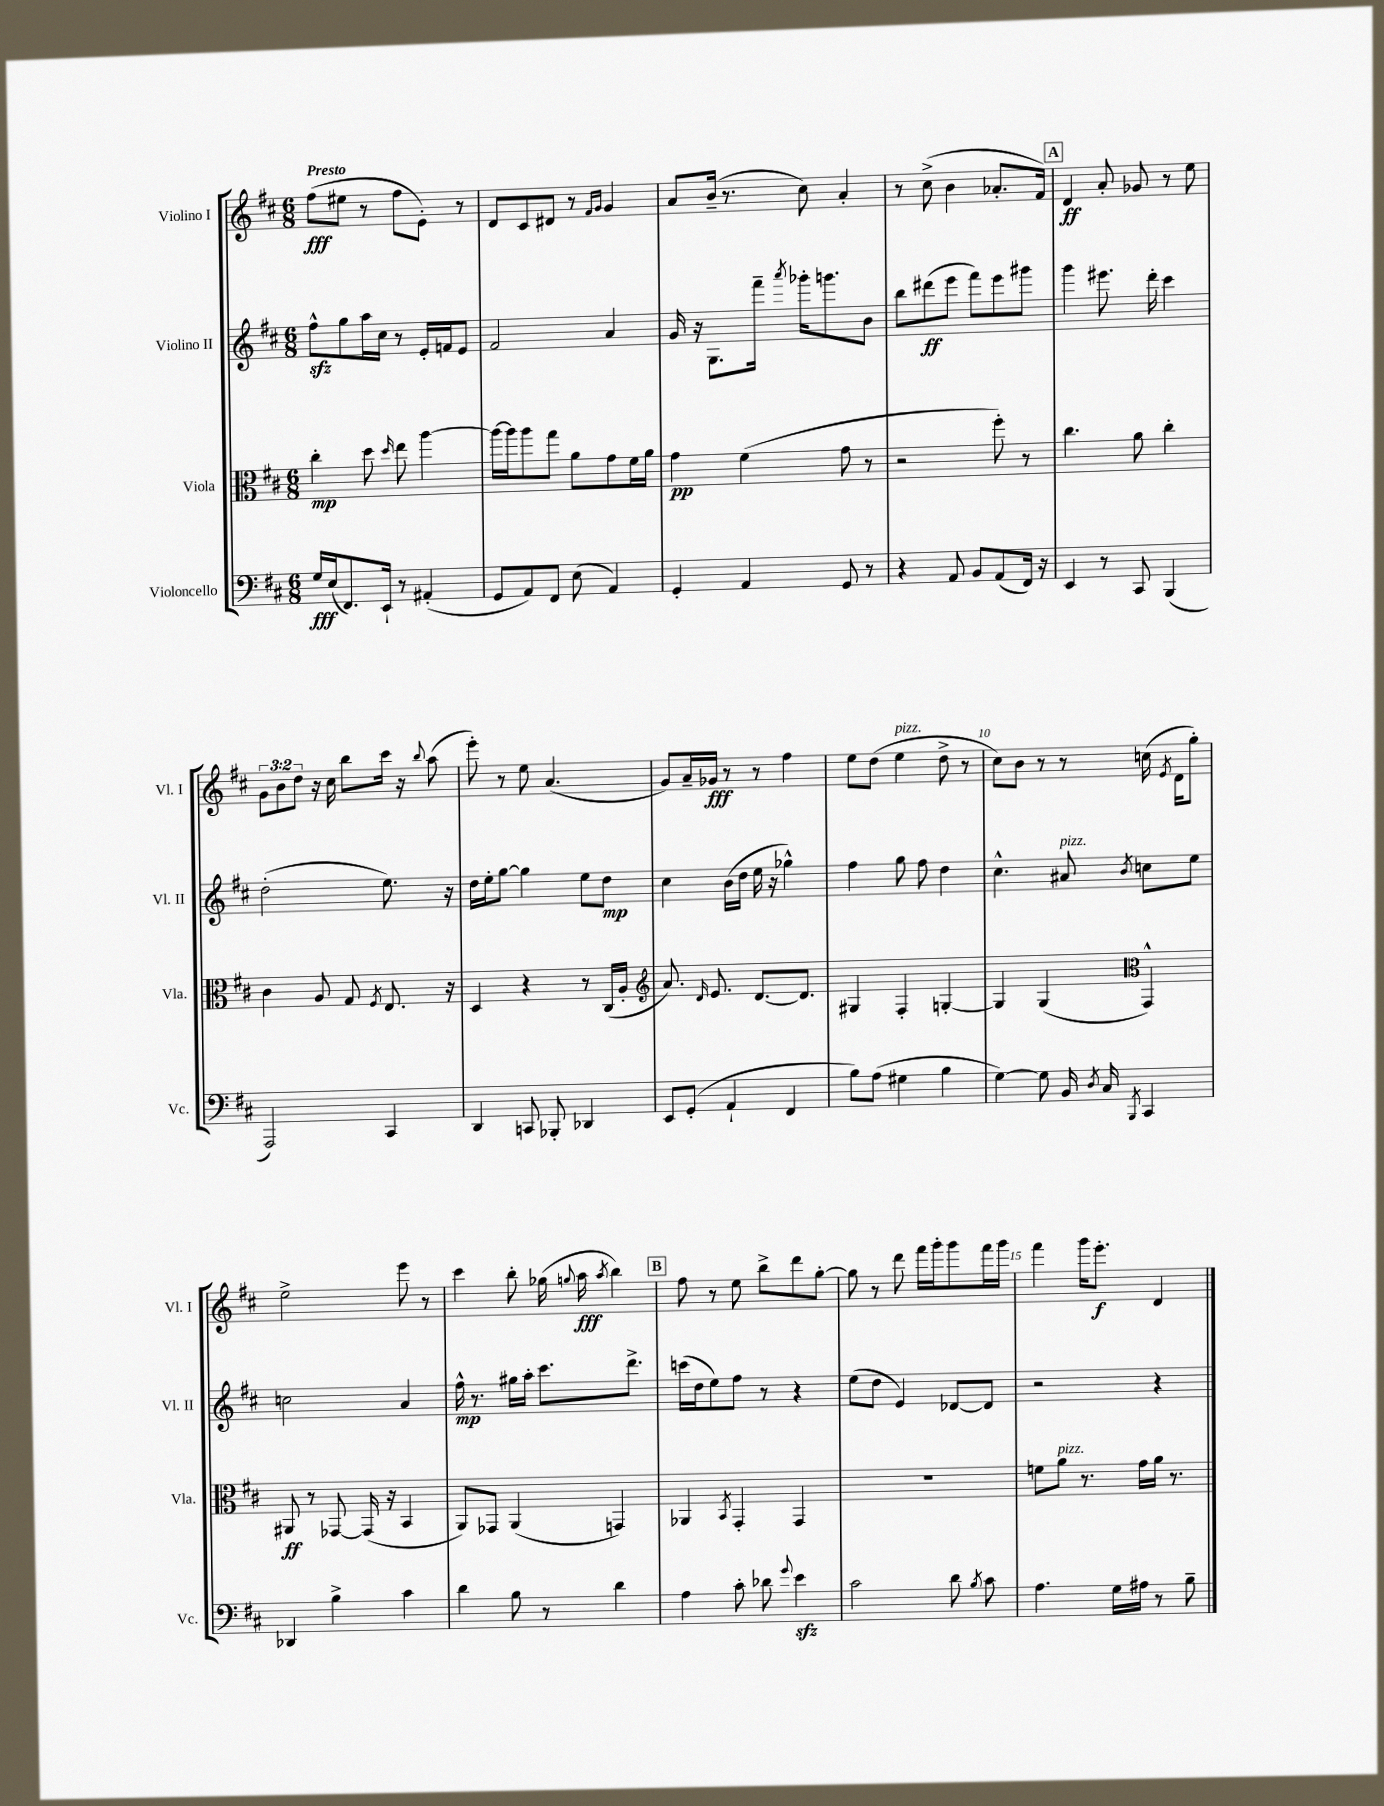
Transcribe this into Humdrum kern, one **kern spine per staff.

**kern	**dynam	**kern	**dynam	**kern	**dynam	**kern	**dynam
*part4	*part4	*part3	*part3	*part2	*part2	*part1	*part1
*staff4	*staff4	*staff3	*staff3	*staff2	*staff2	*staff1	*staff1
*I"Violoncello	*	*I"Viola	*	*I"Violino II	*	*I"Violino I	*
*I'Vc.	*	*I'Vla.	*	*I'Vl. II	*	*I'Vl. I	*
*clefF4	*	*clefC3	*	*clefG2	*	*clefG2	*
*k[f#c#]	*	*k[f#c#]	*	*k[f#c#]	*	*k[f#c#]	*
*M6/8	*	*M6/8	*	*M6/8	*	*M6/8	*
=1	=1	=1	=1	=1	=1	=1	=1
!	!	!	!	!	!	!LO:TX:a:B:t=Presto	!
16G/LL	fff	4cc#'\	mp	8ff#zz^^\L	.	(8ff#\L	fff
(16E/J	.	.	.	.	.	.	.
8.FF#/)	.	.	.	8gg\	.	8ee#X\J	.
.	.	8dd\	.	16aa\L	.	8r	.
16EE`/Jk	.	.	.	16cc#\JJ	.	.	.
.	.	16qqdd/	.	.	.	.	.
8r	.	8ee\	.	8r	.	8ff#\L	.
(4AA#X'/	.	[4aa\	.	16e'/LL	.	8e'\J)	.
.	.	.	.	16fn/J	.	.	.
.	.	.	.	8e/J	.	8r	.
=2	=2	=2	=2	=2	=2	=2	=2
8GG/L	.	16aa\LL_	.	2f#/	.	8d/L	.
.	.	16aa\J]	.	.	.	.	.
8AA/)	.	8aa\	.	.	.	8c#/	.
8FF#/J	.	8gg\J	.	.	.	8d#X/J	.
(8E\	.	8a\L	.	.	.	8r	.
.	.	.	.	.	.	16qqf#/LL	.
.	.	.	.	.	.	16qqg/JJ	.
4AA/)	.	8g\	.	4a/	.	4g/	.
.	.	16f#\L	.	.	.	.	.
.	.	16a\JJ	.	.	.	.	.
=3	=3	=3	=3	=3	=3	=3	=3
4GG'/	.	4g\	pp	16g/	.	8a/L	.
.	.	.	.	16r	.	.	.
.	.	.	.	8.G\L	.	(16b~/Jk	.
.	.	.	.	.	.	8.r	.
4AA/	.	(4f#\	.	.	.	.	.
.	.	.	.	16fff#~\Jk	.	.	.
.	.	.	.	8qaaa/	.	.	.
.	.	.	.	16ggg-X'\KL	.	8cc#\)	.
.	.	.	.	8.gggn\	.	.	.
8GG/	.	8g\	.	.	.	4a'/	.
8r	.	8r	.	8b\J	.	.	.
=4	=4	=4	=4	=4	=4	=4	=4
4r	.	2r	.	8bb\L	.	8r	.
.	.	.	.	(8ddd#X\	ff	(8cc#^\	.
8AA/	.	.	.	8eee\J	.	4b\	.
8BB/L	.	.	.	8fff#\L)	.	.	.
(8AA/	.	8ff#'\)	.	8eee\	.	8.a-X'/L	.
16FF#/Jk)	.	8r	.	8ggg#X\J	.	.	.
16r	.	.	.	.	.	16f#/Jk)	.
!!LO:REH:place=s1:t=A
=5	=5	=5	=5	=5	=5	=5	=5
4EE/	.	4.cc#\	.	4ggg\	.	4d/	ff
8r	.	.	.	8.eee#X\	.	8a'/	.
8CC#/	.	8a\	.	.	.	8g-X/	.
.	.	.	.	16ddd'\	.	.	.
(4BBB/	.	4cc#'\	.	4ccc#\	.	8r	.
.	.	.	.	.	.	8ee\	.
!!LO:LB:g=z
=6	=6	=6	=6	=6	=6	=6	=6
2AAA/)	.	4c#\	.	(2dd'\	.	12g\L	.
.	.	.	.	.	.	12b\	.
.	.	.	.	.	.	12dd\J	.
.	.	8A/	.	.	.	16r	.
.	.	.	.	.	.	16cc#\	.
.	.	8G/	.	.	.	8bb\L	.
.	.	8qF#/	.	.	.	.	.
4CC#/	.	8.E/	.	8.ee\)	.	16ccc#\Jk	.
.	.	.	.	.	.	16r	.
.	.	.	.	.	.	8qqbb/	.
.	.	.	.	.	.	(8aa\	.
.	.	16r	.	16r	.	.	.
=7	=7	=7	=7	=7	=7	=7	=7
4DD/	.	4D/	.	16dd\LL	.	8eee'\)	.
.	.	.	.	16ee'\J	.	.	.
.	.	.	.	[8gg\J	.	8r	.
8CCn/	.	4r	.	4gg\]	.	8ee\	.
8BBB-X'/	.	.	.	.	.	(4.a/	.
4DD-X/	.	8r	.	8ee\L	.	.	.
.	.	(16C#/LL	.	8dd\J	mp	.	.
.	.	16A'/JJ	.	.	.	.	.
=8	=8	=8	=8	=8	=8	=8	=8
*	*	*clefG2	*	*	*	*	*
8EE/L	.	8.a/)	.	4cc#\	.	8g/L)	.
(8GG'/J	.	.	.	.	.	16a~/L	.
.	.	16qqd/	.	.	.	.	.
.	.	8.e/	.	.	.	16g-X/JJ	fff
4AA`/	.	.	.	(16b\LL	.	8r	.
.	.	.	.	16dd\JJ	.	.	.
.	.	[8.d/L	.	16ee\	.	8r	.
.	.	.	.	16r	.	.	.
4FF#/	.	.	.	4gg-X^^\)	.	4ff#\	.
.	.	8.d/J]	.	.	.	.	.
=9	=9	=9	=9	=9	=9	=9	=9
8B\L)	.	4G#X/	.	4ff#\	.	8ee\L	.
(8A\J	.	.	.	.	.	(8dd\J	.
!	!	!	!	!	!	!LO:TX:a:i:t=pizz.	!
4G#X\	.	4F#'/	.	8gg\	.	4ee\	.
.	.	.	.	8ff#\	.	.	.
4B\	.	[4Gn'/	.	4dd\	.	8dd^\	.
.	.	.	.	.	.	8r	.
=10	=10	=10	=10	=10	=10	=10	=10
[4G\)	.	4G/]	.	4.cc#^^\	.	8cc#\L)	.
.	.	.	.	.	.	8b\J	.
8G\]	.	(4G/	.	.	.	8r	.
!	!	!	!	!LO:TX:a:i:t=pizz.	!	!	!
16BB/	.	.	.	8a#X/	.	8r	.
8qD/	.	.	.	.	.	.	.
16C#/	.	.	.	.	.	.	.
8qBBB/	.	.	.	.	.	.	.
*	*	*clefC3	*	*	*	*	*
.	.	.	.	8qb/	.	.	.
4CC#/	.	4GG^^/)	.	8ccn\L	.	(16ccn\	.
.	.	.	.	.	.	8qe/	.
.	.	.	.	.	.	16d\KL	.
.	.	.	.	8ee\J	.	8gg'\J)	.
!!LO:LB:g=z
=11	=11	=11	=11	=11	=11	=11	=11
4DD-X/	.	8AA#X/	ff	2ccn\	.	2ee^\	.
.	.	8r	.	.	.	.	.
4B^\	.	[8GG-X/	.	.	.	.	.
.	.	(16GG-/]	.	.	.	.	.
.	.	16r	.	.	.	.	.
4c#\	.	4BB/	.	4a/	.	8eee\	.
.	.	.	.	.	.	8r	.
=12	=12	=12	=12	=12	=12	=12	=12
4d\	.	8AA/L)	.	16ff#^^\	mp	4ccc#\	.
.	.	.	.	8.r	.	.	.
.	.	8GG-X/J	.	.	.	.	.
8B\	.	(4AA/	.	16gg#X\LL	.	8bb'\	.
.	.	.	.	16aa'\JJ	.	.	.
8r	.	.	.	8.ccc#\L	.	(16gg-X\	.
.	.	.	.	.	.	8qqggn/	.
.	.	.	.	.	.	16aa\	fff
.	.	.	.	.	.	8qaa/	.
4d\	.	4GGn/)	.	.	.	4bb\)	.
.	.	.	.	8.ddd^\J	.	.	.
!!LO:REH:place=s1:t=B
=13	=13	=13	=13	=13	=13	=13	=13
4A\	.	4AA-X/	.	(16cccn\LL	.	8ff#\	.
.	.	.	.	16dd\J	.	.	.
.	.	.	.	8ee\)	.	8r	.
.	.	8qBB/	.	.	.	.	.
8c#'\	.	4GG'/	.	8ff#\J	.	8ee\	.
8d-X\	.	.	.	8r	.	8bb^\L	.
8qqg/	.	.	.	.	.	.	.
4ezz\	.	4GG/	.	4r	.	8ddd\	.
.	.	.	.	.	.	[8gg'\J	.
=14	=14	=14	=14	=14	=14	=14	=14
2c#\	.	2.r	.	(8ee\L	.	8gg\]	.
.	.	.	.	8dd\J	.	8r	.
.	.	.	.	4e/)	.	8ddd\	.
.	.	.	.	.	.	16fff#\LL	.
.	.	.	.	.	.	16ggg'\J	.
8d\	.	.	.	[8d-X/L	.	8ggg\	.
8qB/	.	.	.	.	.	.	.
8c#\	.	.	.	8d-/J]	.	16fff#\L	.
.	.	.	.	.	.	16ggg\JJ	.
=15	=15	=15	=15	=15	=15	=15	=15
4.A\	.	8fn\L	.	2r	.	4fff#\	.
!	!	!LO:TX:a:i:t=pizz.	!	!	!	!	!
.	.	8a\J	.	.	.	.	.
.	.	8.r	.	.	.	16ggg\KL	.
.	.	.	.	.	.	8.eee'\J	f
16G\LL	.	.	.	.	.	.	.
16A#X\JJ	.	16g\LL	.	.	.	.	.
8r	.	16a\JJ	.	4r	.	4d/	.
.	.	8.r	.	.	.	.	.
8B~\	.	.	.	.	.	.	.
==	==	==	==	==	==	==	==
*-	*-	*-	*-	*-	*-	*-	*-
